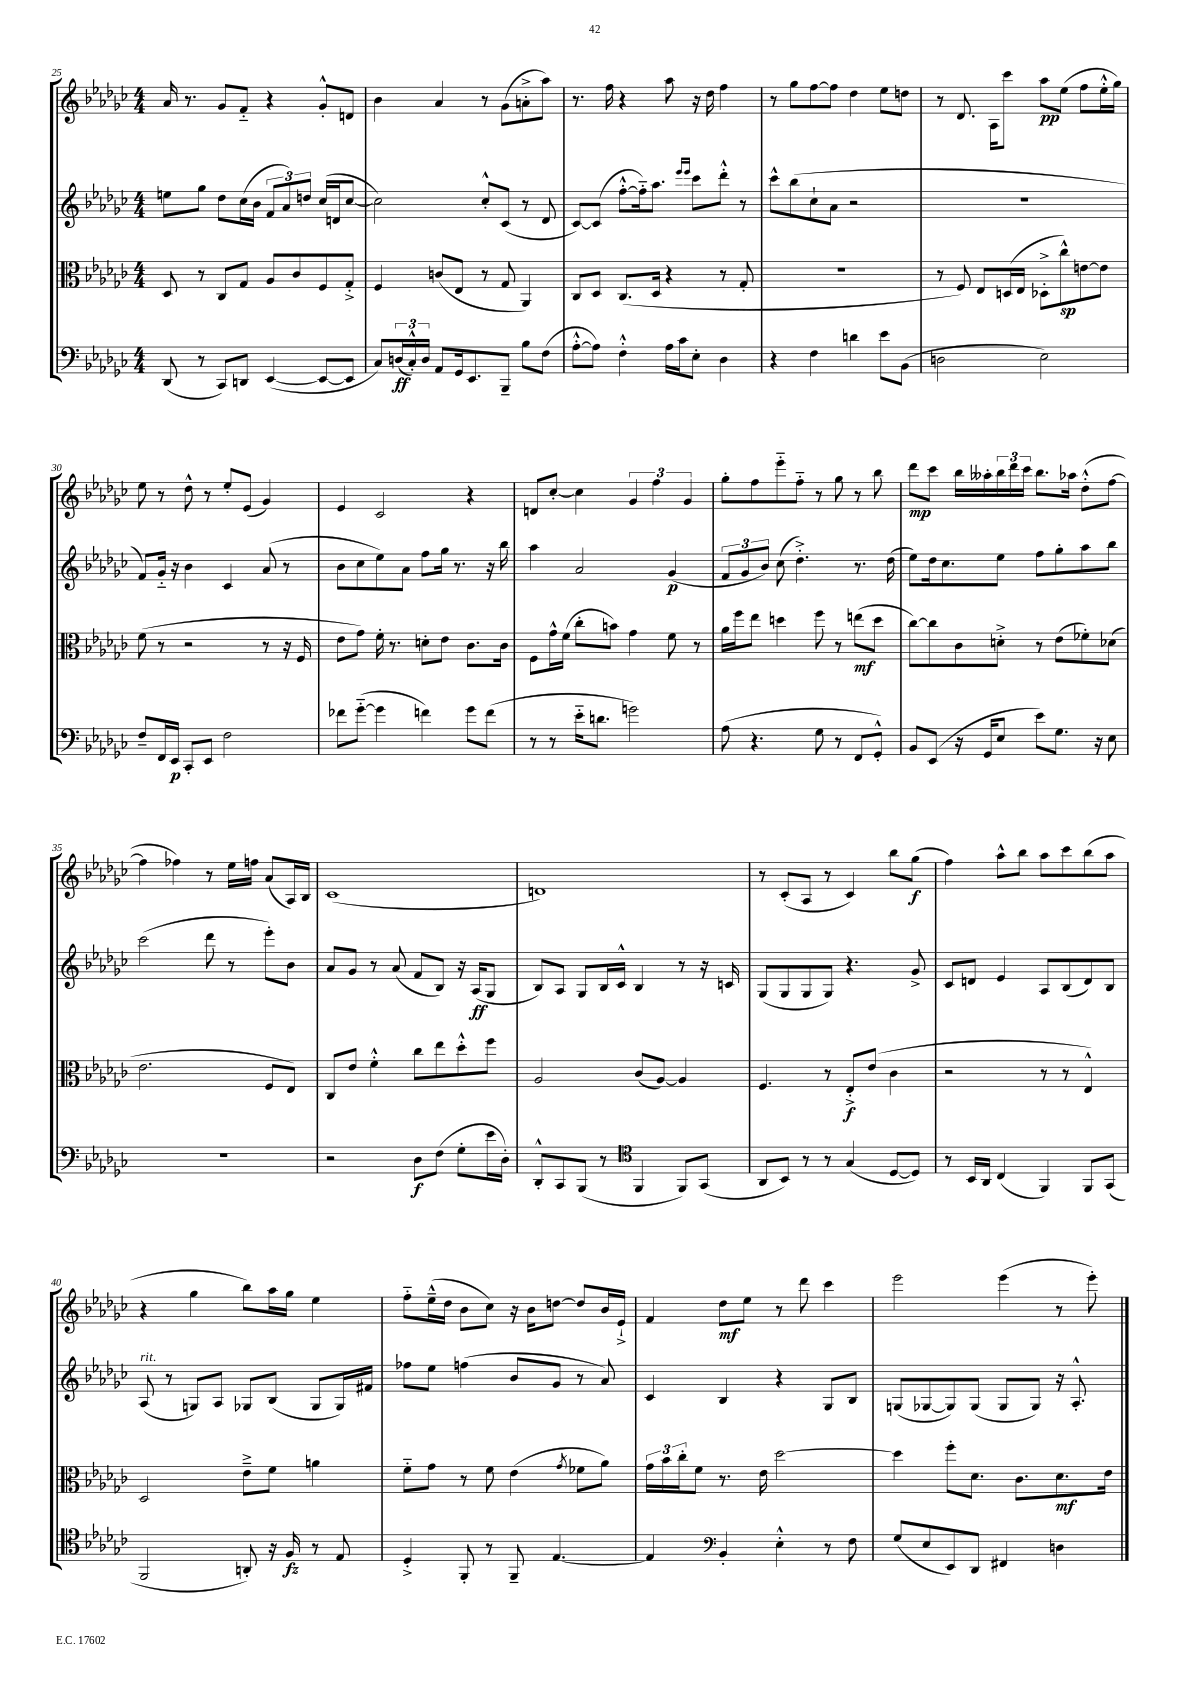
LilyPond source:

<<
\new StaffGroup <<
\new Staff = "s0" {
    \clef treble \key ges \major \numericTimeSignature \time 4/4
    aes'16 r8. ges'8 f'8-_ r4 ges'8-.-^ d'8 |
    bes'4 aes'4 r8 ges'8( a'8-.-> aes''8) |
    r8. f''16 r4 aes''8 r16 des''16 f''4 |
    r8 ges''8 f''8~ f''8 des''4 ees''8 d''8 |
    r8 des'8. aes16 ces'''8 aes''8\pp ees''8( f''8 ees''16-.-^ ges''16) |
    ees''8 r8 des''8-^ r8 ees''8-. ees'8( ges'4) |
    ees'4 ces'2 r4 |
    d'8 ces''8~-. ces''4 \tuplet 3/2 { ges'4 f''4 ges'4 } |
    ges''8-. f''8 ees'''8-_ f''8-_ r8 ges''8 r8 bes''8 |
    des'''8\mp ces'''8 bes''16 aeses''16-. \tuplet 3/2 { bes''16 des'''16 ces'''16 } bes''8. aes''16 des''8-.-^( f''8~ |
    f''4 fes''4) r8 ees''16 f''16 aes'8( aes16) bes16 |
    ces'1( |
    d'1) |
    r8 ces'8-.( aes8 r8 ces'4) bes''8 ges''8\f( |
    f''4) aes''8-^ bes''8 aes''8 ces'''8 bes''8( aes''8 |
    r4 ges''4 bes''8) aes''16 ges''16 ees''4 |
    f''8-_ ees''16---^( des''16 bes'8 ces''8) r16 bes'16 d''8~ d''8 bes'16 ees'16-!-> |
    f'4 des''8\mf ees''8 r8 des'''8 ces'''4 |
    ees'''2 ees'''4( r8 ees'''8-.) \bar "|." |
}
\new Staff = "s1" {
    \clef treble \key ges \major \numericTimeSignature \time 4/4
    e''8 ges''8 des''8 ces''16( bes'16 \tuplet 3/2 { f'8 aes'8) d''8 } ces''16( d'16 ces''8~ |
    ces''2) ces''8-.-^ ces'8( r8 des'8 |
    ces'8~) ces'8( f''8~-.-^ f''16-_) aes''8. \grace { ees'''16 ees'''16 } ces'''8 des'''8-.-^ r8 |
    ces'''8-^ bes''8( ces''8-! aes'8 r2 |
    r1 |
    f'8) ges'16-_ r16 bes'4 ces'4 aes'8( r8 |
    bes'8 ces''8 ees''8) aes'8 f''8 ges''16 r8. r16 bes''16 |
    aes''4 aes'2 ges'4\p( |
    \tuplet 3/2 { f'8 ges'8 bes'8) } ces''8( des''4.-.->) r8. des''16( |
    ees''8) des''16 ces''8. ees''8 f''8 ges''8-. aes''8 bes''8 |
    ces'''2( des'''8 r8 ees'''8-.) bes'8 |
    aes'8 ges'8 r8 aes'8( f'8 bes8) r16 aes16\ff( ges8 |
    bes8) aes8 ges8 bes16 ces'16-^ bes4 r8 r16 c'16 |
    ges8( ges8 ges8 ges8) r4. ges'8-> |
    ces'8 d'8 ees'4 aes8 bes8( d'8) bes8 |
    aes8^\markup { \italic "rit." }( r8 g8) aes8 ges8 bes8( ges8 ges16) fis'16 |
    fes''8 ees''8 f''4( bes'8 ges'8 r8 aes'8) |
    ces'4 bes4 r4 ges8 bes8 |
    g8( ges8~ ges8) ges8( ges8 ges8) r16 aes8.-.-^ \bar "|." |
}
\new Staff = "s2" {
    \clef alto \key ges \major \numericTimeSignature \time 4/4
    des8 r8 ces8 ges8 aes8 ces'8 f8 ges8-.-> |
    f4 c'8( ees8 r8 ges8 aes,4) |
    ces8 des8 ces8.( des16 r4 r8 ges8-. |
    r1 |
    r8 f8) ees8 d16( ees16 des8-.-> ces''8-^\sp) e'8~ e'8 |
    f'8( r8 r2 r8 r16 f16 |
    ees'8 ges'8) f'16-. r8. d'8-. ees'8 ces'8. ces'16 |
    f8 ges'16-^ f'16( ces''8-. b'8) ges'4 f'8 r8 |
    aes'16 f''16 ees''8 d''4 f''8 r8 e''8\mf( d''8 |
    ces''8~) ces''8 ces'8 d'8-.-> r8 ees'8( fes'8-.) des'8( |
    ees'2. f8 ees8) |
    ces8 ees'8 f'4-.-^ ces''8 ees''8 des''8-.-^ f''8 |
    aes2 ces'8( aes8~) aes4 |
    f4. r8 ees8-.->\f ees'8( ces'4 |
    r2 r8 r8 ees4-^) |
    des2 ees'8---> f'8 a'4 |
    f'8-_ ges'8 r8 f'8 ees'4( \acciaccatura { ges'8 } fes'8 aes'8) |
    \tuplet 3/2 { ges'16 bes'16 ces''16-. } f'8 r8. ees'16 des''2~ |
    des''4 f''8-. des'8. ces'8. des'8.\mf ees'16 \bar "|." |
}
\new Staff = "s3" {
    \clef bass \key ges \major \numericTimeSignature \time 4/4
    des,8( r8 ces,8) d,8 ees,4~( ees,8~ ees,8 |
    ces8) \tuplet 3/2 { d16\ff( ces16-.-^) d16 } aes,8 ges,16 ees,8. bes,,8-- bes8 f8( |
    aes8~-.-^ aes8) f4-.-^ aes16 ces'16 ees8-. des4 |
    r4 f4 d'4 ees'8 bes,8( |
    d2 ees2) |
    f8-- f,16 ees,16\p ces,8-. ees,8 f2 |
    fes'8 ges'8~-_( ges'4 f'4) ges'8 f'8( |
    r8 r8 ees'16-_ d'8. g'2) |
    aes8( r4. ges8 r8 f,8 ges,8-.-^) |
    bes,8 ees,8( r16 ges,16 ees8 ees'8) ges8. r16 ees8 |
    R1 |
    r2 des8\f f8( ges8-. ees'16 des16-.) |
    des,8-.-^ ces,8 bes,,8( r8 \clef tenor f,4 f,8) ges,8( |
    aes,8 bes,8) r8 r8 ges4( des8~ des8) |
    r8 bes,16 aes,16 ces4( f,4) f,8 ges,8( |
    f,2 a,8-.) r16 f16\fz r8 ees8 |
    des4-.-> f,8-. r8 f,8-- ees4.~ |
    ees4 \clef bass bes,4-. ees4-.-^ r8 f8 |
    ges8( ees8 ees,8) des,8 fis,4 d4 \bar "|." |
}
>>
>>
\layout { \context { \Score currentBarNumber = #25 } }
